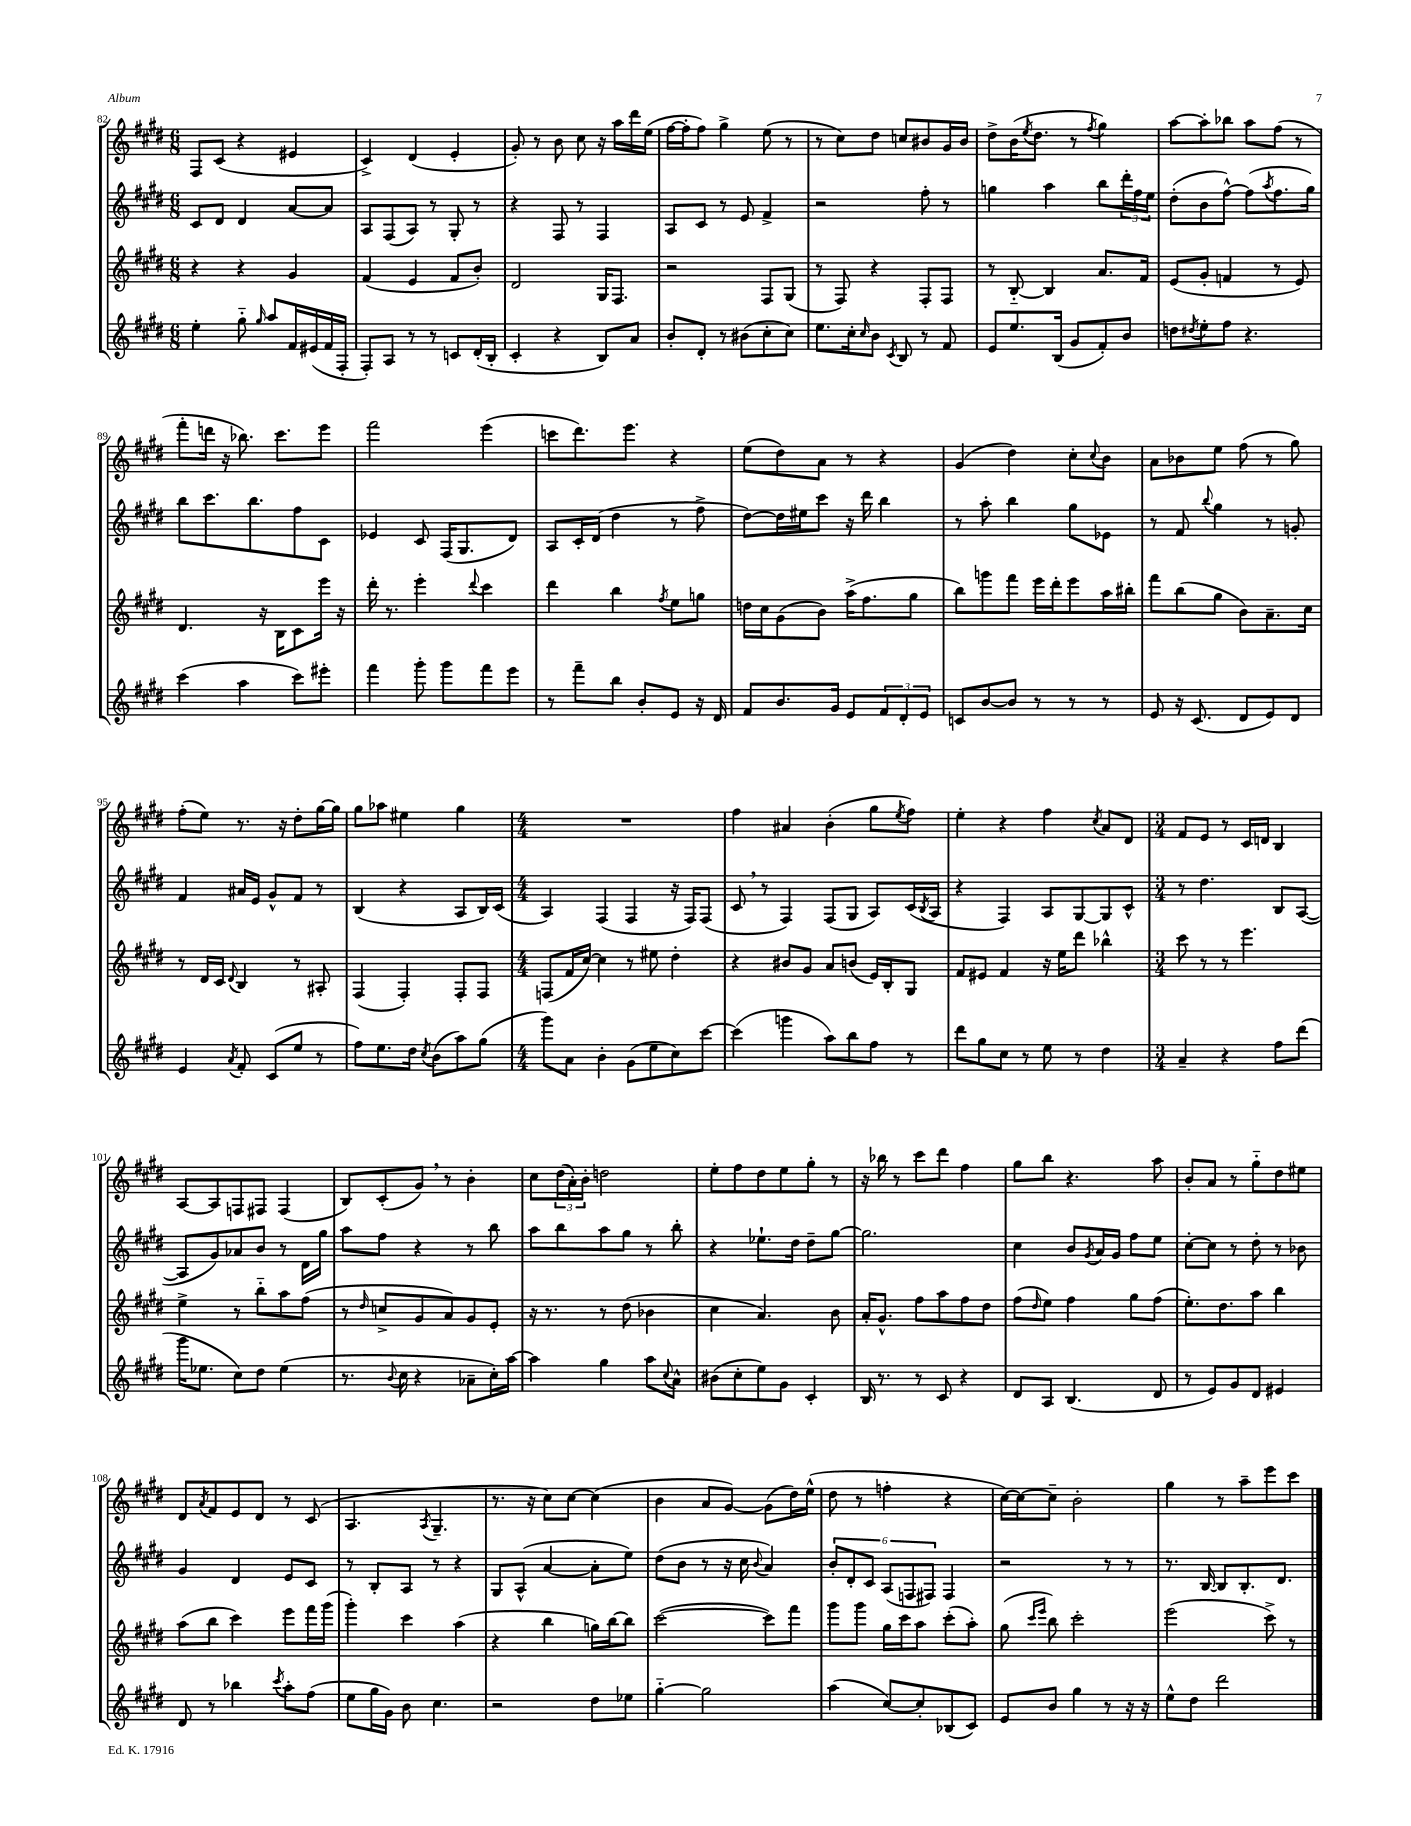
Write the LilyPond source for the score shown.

<<
\new StaffGroup <<
\new Staff = "s0" {
    \clef treble \key e \major \numericTimeSignature \time 6/8
    fis8 cis'8( r4 eis'4 |
    cis'4->) dis'4( e'4-. |
    gis'8-.) r8 b'8 cis''8 r16 a''16 dis'''16 e''16( |
    fis''16~ fis''16-. fis''8) gis''4-> e''8( r8 |
    r8 cis''8) dis''8 c''8 bis'8 gis'16 bis'16 |
    dis''8-> b'16( \acciaccatura { e''8 } dis''8. r8 \acciaccatura { fis''8 } gis''4) |
    a''8~ a''8-. bes''8 a''8 fis''8( r8 |
    fis'''8-. d'''16 r16 bes''8.) cis'''8. e'''8 |
    fis'''2 e'''4( |
    c'''8 dis'''8.) e'''8. r4 |
    e''8( dis''8) a'8 r8 r4 |
    gis'4( dis''4) cis''8-. \appoggiatura { cis''8 } b'8 |
    a'8 bes'8 e''8 fis''8( r8 gis''8) |
    fis''8-.( e''8) r8. r16 dis''8-. gis''16~ gis''16 |
    gis''8 aes''8 eis''4 gis''4 |
    \numericTimeSignature \time 4/4 R1 |
    fis''4 ais'4 b'4-.( gis''8 \acciaccatura { e''8 } fis''8) |
    e''4-. r4 fis''4 \acciaccatura { cis''8 } a'8 dis'8 |
    \numericTimeSignature \time 3/4 fis'8 e'8 r8 cis'16 d'16 b4 |
    a8~ a8 f8 fis8 fis4( |
    b8) cis'8-.( gis'8) \breathe r8 b'4-. |
    cis''8 \tuplet 3/2 { dis''16( a'16-.) b'16-. } d''2 |
    e''8-. fis''8 dis''8 e''8 gis''8-. r8 |
    r16 bes''16 r8 cis'''8 dis'''8 fis''4 |
    gis''8 b''8 r4. a''8 |
    b'8-. a'8 r8 gis''8-_ dis''8 eis''8 |
    dis'8 \acciaccatura { a'8 } fis'8 e'8 dis'8 r8 cis'8( |
    a4. \acciaccatura { a8 } gis4.-- |
    r8. r16 cis''8) cis''8~ cis''4( |
    b'4 a'8 gis'8~) gis'8( dis''16) e''16-^( |
    dis''8 r8 f''4-. r4 |
    cis''16~) cis''16~ cis''8-- b'2-. |
    gis''4 r8 a''8-- e'''8 cis'''8 \bar "|." |
}
\new Staff = "s1" {
    \clef treble \key e \major \numericTimeSignature \time 6/8
    cis'8 dis'8 dis'4 a'8~ a'8 |
    a8 fis8( a8) r8 gis8-. r8 |
    r4 fis8 r8 fis4 |
    a8 cis'8 r8 e'8 fis'4-> |
    r2 fis''8-. r8 |
    g''4 a''4 b''8 \tuplet 3/2 { dis'''16-. fis''16 e''16 } |
    dis''8-.( b'8 fis''8~-^) fis''8( \acciaccatura { a''8 } fis''8. gis''16) |
    b''8 cis'''8. b''8. fis''8 cis'8 |
    ees'4 cis'8 fis16( gis8. dis'8) |
    a8 cis'16-. dis'16( dis''4 r8 fis''8-> |
    dis''8~) dis''16 eis''16 cis'''8 r16 dis'''16 b''4 |
    r8 a''8-. b''4 gis''8 ees'8 |
    r8 fis'8 \appoggiatura { b''8 } gis''4 r8 g'8-. |
    fis'4 ais'16 e'16 gis'8-^ fis'8 r8 |
    b4( r4 a8 b16) cis'16( |
    \numericTimeSignature \time 4/4 a4) fis4( fis4 r16 fis16) fis8( |
    cis'8 \breathe r8 fis4) fis8( gis8 a8) cis'16( \acciaccatura { b8 } a16 |
    r4 fis4) a8 gis8~ gis8 cis'8-^ |
    \numericTimeSignature \time 3/4 r8 dis''4. b8 a8~( |
    a8 gis'8) aes'8 b'8 r8 dis'16 gis''16 |
    a''8 fis''8 r4 r8 b''8 |
    a''8 b''8 a''8 gis''8 r8 b''8-. |
    r4 ees''8.-! dis''16 dis''8-- gis''8~ |
    gis''2. |
    cis''4 b'8 \acciaccatura { gis'8 } a'16 gis'16 fis''8 e''8 |
    cis''8~-. cis''8 r8 dis''8-. r8 bes'8 |
    gis'4 dis'4 e'8 cis'8 |
    r8 b8-. a8 r8 r4 |
    gis8 a8-^( a'4~ a'8-. e''8) |
    dis''8( b'8 r8 r16 cis''16 \appoggiatura { b'8 } a'4) |
    \tuplet 6/4 { b'8-. dis'8-. cis'8 a8( f8 fis8) } fis4 |
    r2 r8 r8 |
    r8. b16~ b8 b8.-. dis'8. \bar "|." |
}
\new Staff = "s2" {
    \clef treble \key e \major \numericTimeSignature \time 6/8
    r4 r4 gis'4 |
    fis'4( e'4 fis'8 b'8-.) |
    dis'2 gis16 fis8. |
    r2 fis8 gis8( |
    r8 fis8) r4 fis8-. fis8 |
    r8 b8~-_ b4 a'8. fis'16 |
    e'8( gis'8-. f'4 r8 e'8) |
    dis'4. r16 b16 cis'8 e'''16 r16 |
    dis'''16-. r8. e'''4-. \appoggiatura { dis'''8 } cis'''4 |
    dis'''4 b''4 \acciaccatura { fis''8 } e''8 g''8 |
    d''16 cis''16 gis'8( b'8) a''16->( fis''8. gis''8 |
    b''8) g'''8 fis'''8 e'''16 dis'''16-. e'''8 a''16 bis''16-. |
    fis'''8 b''8( gis''8 b'8) a'8.-- cis''16 |
    r8 dis'16 cis'16 \appoggiatura { dis'8 } b4 r8 ais8-. |
    fis4( fis4-.) fis8-. fis8 |
    \numericTimeSignature \time 4/4 f8( fis'16 cis''16~) cis''4 r8 eis''8 dis''4-. |
    r4 bis'8 gis'8 a'8 b'8( e'16) b16-. gis8 |
    fis'8 eis'8 fis'4 r16 e''16 dis'''8 bes''4-^ |
    \numericTimeSignature \time 3/4 cis'''8 r8 r8 e'''4. |
    e''4-> r8 b''8-_ a''8 fis''8( |
    r8 \grace { dis''16 } c''8-> gis'8 a'8) gis'8 e'8-. |
    r16 r8. r8 dis''8( bes'4 |
    cis''4 a'4.) b'8 |
    a'16-. gis'8.-^ fis''8 a''8 fis''8 dis''8 |
    fis''8( \grace { dis''16 } e''8) fis''4 gis''8 fis''8( |
    e''8.-.) dis''8. a''8 b''4 |
    a''8( b''8 cis'''4) e'''8 fis'''16 gis'''16( |
    gis'''4-.) cis'''4 a''4( |
    r4 b''4 g''16) b''16~ b''8 |
    cis'''2~( cis'''8) fis'''8 |
    gis'''8 gis'''8 gis''16 cis'''16 a''8 cis'''8-.( a''8-.) |
    gis''8( \grace { cis'''16 e'''16 } b''8) cis'''2-. |
    e'''2( cis'''8->) r8 \bar "|." |
}
\new Staff = "s3" {
    \clef treble \key e \major \numericTimeSignature \time 6/8
    e''4-. gis''8-_ \grace { gis''16 } a''8 fis'16 eis'16( fis'16 fis16-. |
    fis8-.) a8 r8 r8 c'8 dis'16-.( b16-. |
    cis'4-. r4 b8) a'8 |
    b'8-. dis'8-. r8 bis'8( cis''8-. cis''8) |
    e''8. cis''16-. \grace { cis''16 } b'8 \acciaccatura { cis'8 } b8 r8 fis'8 |
    e'8 e''8. b16( gis'8 fis'8-.) b'8 |
    d''8 \acciaccatura { dis''8 } e''8-. fis''8 r4. |
    cis'''4( a''4 cis'''8) eis'''8-. |
    fis'''4 gis'''8-. gis'''8 fis'''8 e'''8 |
    r8 fis'''8-- b''8 b'8-. e'8 r16 dis'16 |
    fis'8 b'8. gis'16 e'8 \tuplet 3/2 { fis'8 dis'8-. e'8 } |
    c'8 b'8~ b'8 r8 r8 r8 |
    e'8 r16 cis'8.( dis'8 e'8) dis'8 |
    e'4 \acciaccatura { a'8 } fis'8-. cis'8( e''8 r8 |
    fis''8) e''8. dis''16 \acciaccatura { cis''8 } b'8( a''8) gis''8( |
    \numericTimeSignature \time 4/4 gis'''8) a'8 b'4-. gis'8( e''8 cis''8) cis'''8~ |
    cis'''4( g'''4 a''8) b''8 fis''8 r8 |
    dis'''8 gis''8 cis''8 r8 e''8 r8 dis''4 |
    \numericTimeSignature \time 3/4 a'4-- r4 fis''8 dis'''8( |
    gis'''16 ees''8. cis''8) dis''8 ees''4( |
    r8. \appoggiatura { b'8 } cis''16 r4 aes'8-- cis''16-.) a''16~ |
    a''4 gis''4 a''8 \appoggiatura { cis''8 } a'8-^ |
    bis'8( cis''8-. e''8) gis'8 cis'4-. |
    b16 r8. r8 cis'8 r4 |
    dis'8 a8 b4.( dis'8 |
    r8 e'8) gis'8 dis'8 eis'4 |
    dis'8 r8 bes''4 \acciaccatura { cis'''8 } a''8-. fis''8( |
    e''8 gis''16 gis'16) b'8 cis''4. |
    r2 dis''8 ees''8 |
    gis''4~-_ gis''2 |
    a''4( cis''8~) cis''8-. bes8( cis'8) |
    e'8 b'8 gis''4 r8 r16 r16 |
    e''8-^ dis''8 dis'''2 \bar "|." |
}
>>
>>
\layout { \context { \Score currentBarNumber = #82 } }
